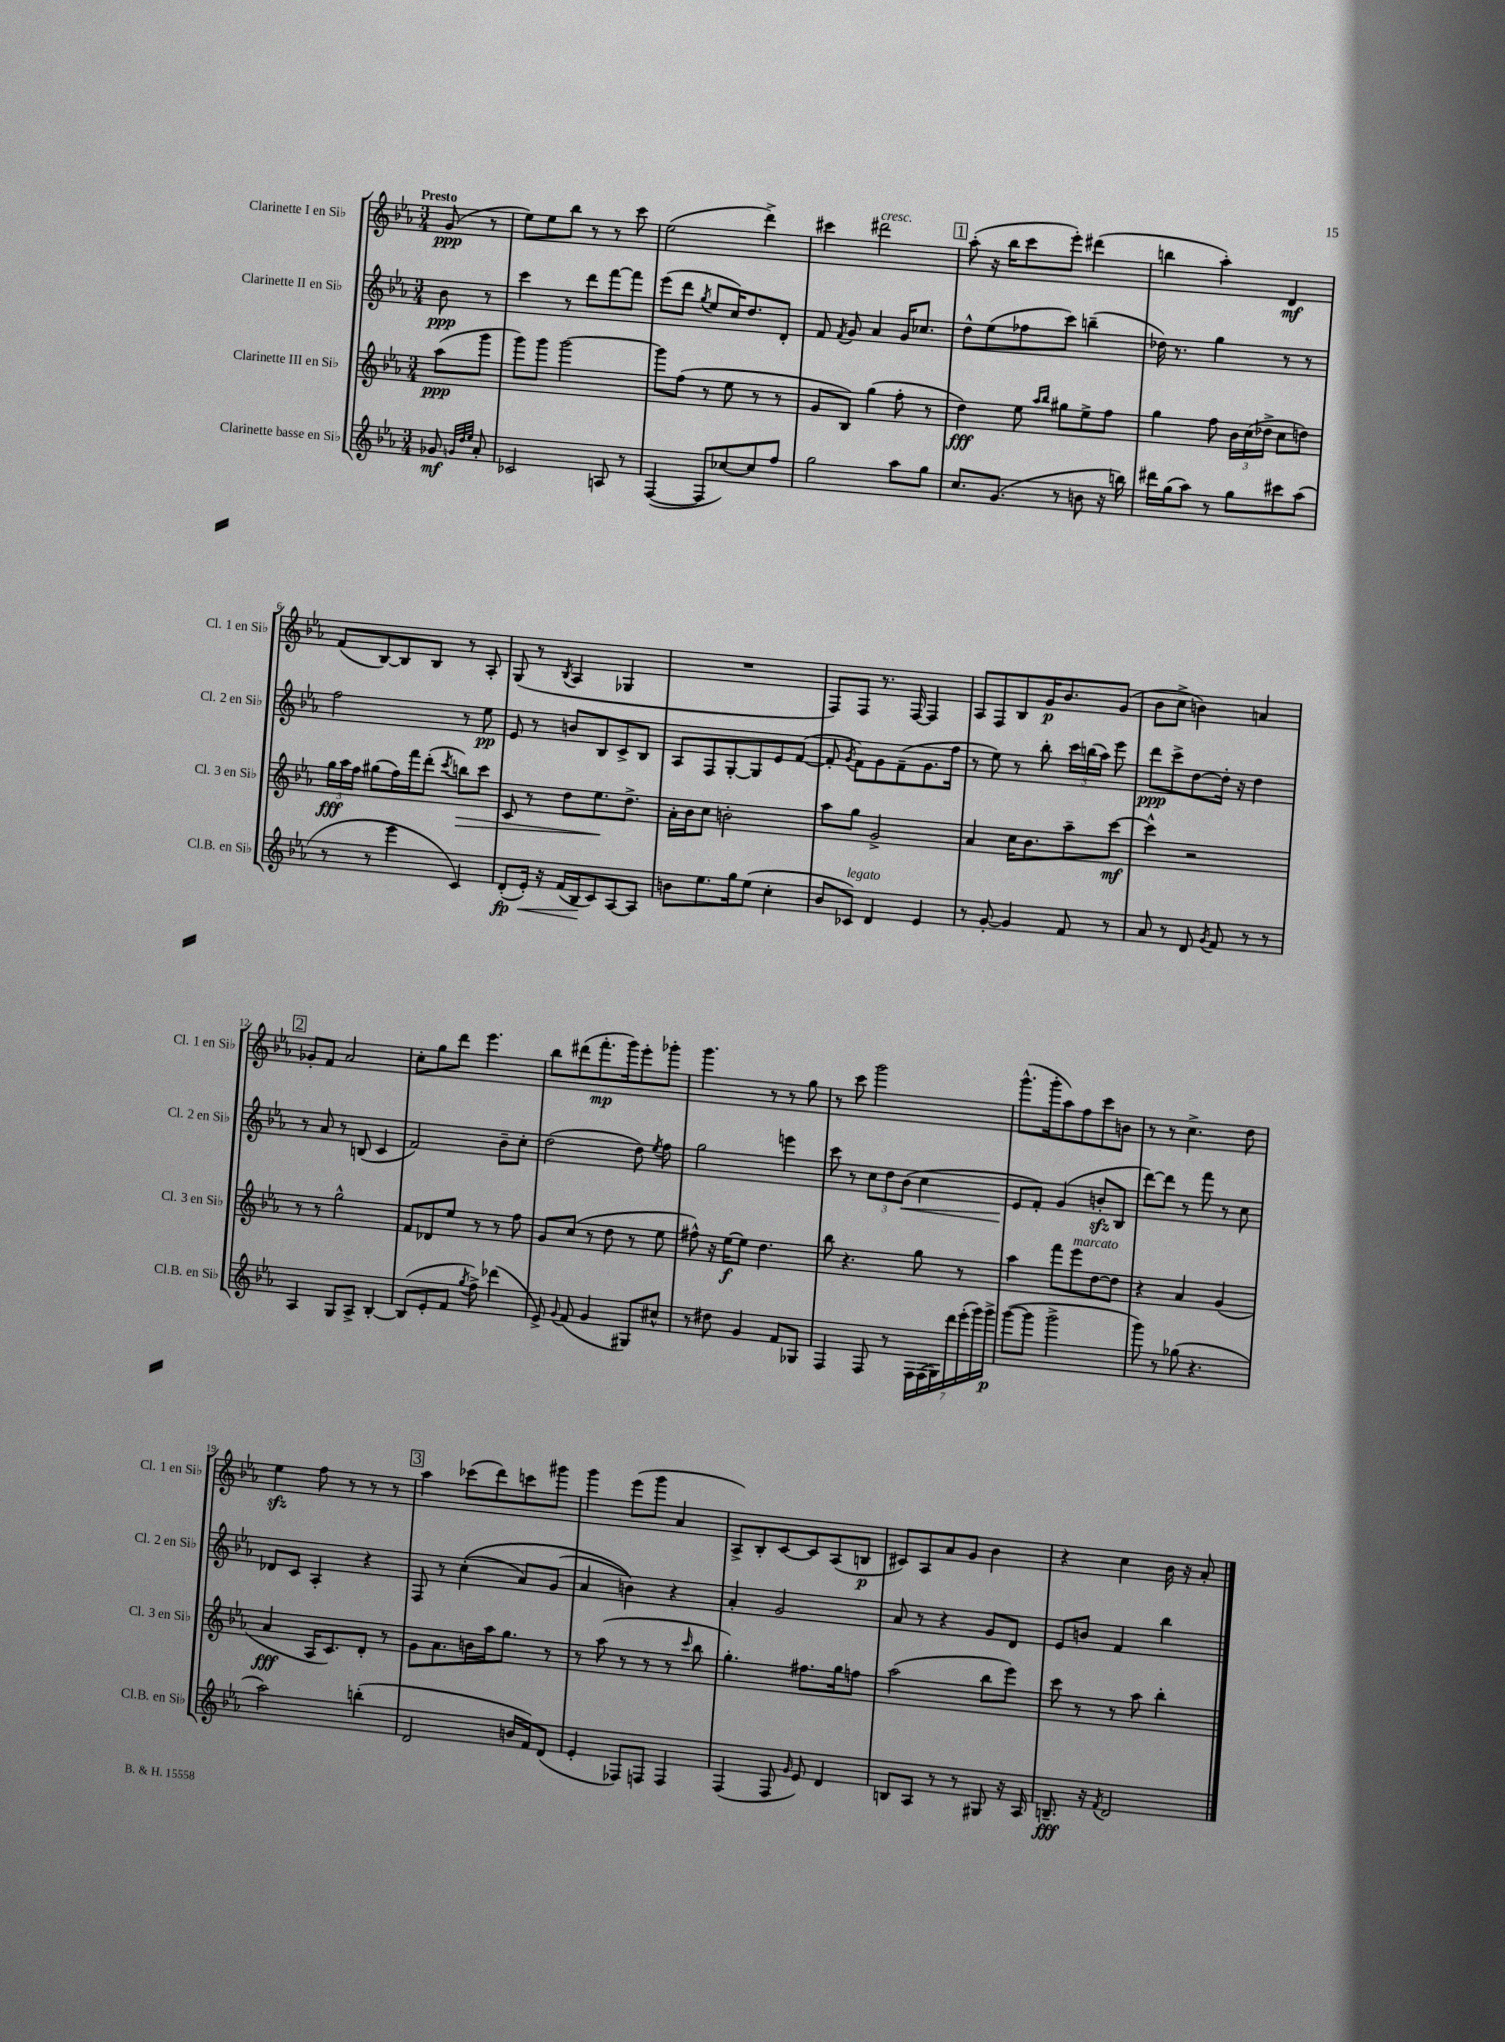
<<
\new StaffGroup <<
\new Staff = "s0" \with { instrumentName = "Clarinette I en Sib" shortInstrumentName = "Cl. 1 en Sib" } {
    \clef treble \key ees \major \numericTimeSignature \time 3/4 \partial 4 \tempo "Presto"
    \autoBeamOff g'8\ppp( r8 |
    ees''8[) ees''8 bes''8] r8 r8 c'''8 |
    ees''2( d'''4->) |
    cis'''4 dis'''2^\markup { \italic "cresc." } |
    \mark \markup { \box "1" } aes''8-.( r16 bes''16[ c'''8 ees'''8]-.) dis'''4( |
    b''4 aes''4-.) d'4\mf |
    f'8[( bes8~) bes8 bes8] r8 aes8-. |
    g8( r8 \acciaccatura { bes8 } aes4 ges4 |
    R2. |
    f8[) f8] r8. f16~ f4 |
    aes8[ f8 bes8 g'16\p bes'8. g'8]( |
    bes'8[ c''8]-> b'4) a'4 |
    \mark \markup { \box "2" } ges'8[-. f'8] aes'2 |
    c''8[-. g''8 d'''8] ees'''4. |
    bes''8[ dis'''8( f'''8.-.\mp g'''16) ees'''8-. ges'''8]-. |
    g'''4. r8 r8 g''8 |
    r8 c'''8 g'''2 |
    g'''8.[-^( g'''16-. aes''8) f''8 c'''8 b'8] |
    r8 r8 c''4.-> d''8 |
    ees''4\sfz f''8 r8 r8 r8 |
    \mark \markup { \box "3" } aes''4 ces'''8[( d'''8) c'''8 gis'''8] |
    g'''4 ees'''8[( g'''8] aes'4 |
    aes8[->) bes8-. c'8~ c'8 aes8( b8]\p |
    cis'8[) aes8 aes'8 g'8] bes'4 |
    r4 c''4 bes'16 r16 aes'8-. \bar "|." |
}
\new Staff = "s1" \with { instrumentName = "Clarinette II en Sib" shortInstrumentName = "Cl. 2 en Sib" } {
    \clef treble \key ees \major \numericTimeSignature \time 3/4 \partial 4
    \autoBeamOff bes'8\ppp r8 |
    c'''4 r8 d'''8[ f'''8~ f'''8] |
    ees'''8[( d'''8] \acciaccatura { g''8 } ees''8[ c''16) d''8. d'8]-. |
    f'8 \acciaccatura { f'8 } g'8 aes'4 g'16[ ces''8.] |
    \mark \markup { \box "1" } d''8[-^ ees''8( fes''8 c'''8]) b''4--( |
    des''16) r8. g''4 r8 r8 |
    f''2 r8 ees''8\pp |
    ees'8 r8 b'8[ bes8 c'8-> bes8] |
    aes8[ f8 g8~-. g8 ees'8 f'8]~( |
    f'8-. \acciaccatura { g'8 } f'8[) g'8 f'8--( g'8. f''16] |
    r8 ees''8) r8 bes''8-. \tuplet 3/2 { c'''16[ b''16( aes''16]) } ees'''8 |
    d'''8[\ppp c'''8-> d''8~ d''16]-. r16 d''4 |
    \mark \markup { \box "2" } r8 aes'8 r8 b8( c'4 |
    f'2) bes'8[-- c''8]-. |
    d''2( d''8) \acciaccatura { ees''8 } f''8 |
    g''2 e'''4 |
    c'''8 r8 \tuplet 3/2 { c''8[ d''8 bes'8]\<( } c''4 |
    ees'8[\! f'8]-.) g'4( b'8[-.\sfz bes8] |
    d'''8[~) d'''8] r8 f'''8 r8 c''8 |
    des'8[ c'8] aes4-. r4 |
    \mark \markup { \box "3" } f8 r8 c''4-.(\( aes'8[) g'8]( |
    aes'4 b'4)\) r4 |
    aes'4-. g'2 |
    aes'8 r8 r4 g'8[ d'8] |
    ees'8[ b'8] f'4 bes''4 \bar "|." |
}
\new Staff = "s2" \with { instrumentName = "Clarinette III en Sib" shortInstrumentName = "Cl. 3 en Sib" } {
    \clef treble \key ees \major \numericTimeSignature \time 3/4 \partial 4
    \autoBeamOff aes''8[\ppp( g'''8] |
    g'''8[) g'''8] g'''2~ |
    g'''8[ f''8]( r8 ees''8 r8 r8 |
    g'8[ bes8]) g''4( f''8-. r8 |
    \mark \markup { \box "1" } d''4\fff) ees''8 \grace { aes''16[ bes''16] } gis''8[ ees''8-> f''8] |
    g''4 f''8 \tuplet 3/2 { bes'16[ c''16( des''16]-> } c''8[ d''8]) |
    \tuplet 3/2 { g''16[\fff aes''16 f''16] } gis''8[( f''16) f'''16 d'''8]-.( \acciaccatura { c'''8 } b''8[\>) c'''8] |
    c'8 r8 d''8[ ees''8.\! d''8.]-> |
    aes'16[-. bes'16 c''8] b'2-. |
    aes''8[ g''8] g'2-> |
    aes'4 c''16[ bes'8. aes''8-- c'''8]~\mf |
    c'''4-^ r2 |
    \mark \markup { \box "2" } r8 r8 g''2-^ |
    f'8[ des'8 ees''8] r8 r8 f''8 |
    g'8[ c''8]( r8 d''8 r8 ees''8 |
    fis''8-^) r16 ees''16[~\f ees''8] d''4. |
    bes''8 r4. g''8 r8 |
    aes''4 f'''8[ ees'''8^\markup { \italic "marcato" } d''8~ d''8] |
    r4 aes'4 g'4( |
    aes'4\fff aes16[ c'8.) d'8]-. r8 |
    \mark \markup { \box "3" } g'8[ aes'8. b'16 aes''16 g''8.] r8 |
    r8 aes''8( r8 r8 r8 \grace { c'''16 } bes''8 |
    g''4.-.) fis''8.[ g''16 f''8] |
    aes''2( bes''8[ ees'''8]) |
    c'''8 r8 r8 aes''8 bes''4-. \bar "|." |
}
\new Staff = "s3" \with { instrumentName = "Clarinette basse en Sib" shortInstrumentName = "Cl.B. en Sib" } {
    \clef treble \key ees \major \numericTimeSignature \time 3/4 \partial 4
    \autoBeamOff ges'8\mf \grace { g'32[ d''32 ees''32] } aes'8-. |
    ces'2 a8 r8 |
    f4~( f8[ ces''8~) ces''8 f''8] |
    g''2 aes''8[ g''8] |
    \mark \markup { \box "1" } c''8.[ g'8.]( r8 b'8 r16 b''16) |
    dis'''16[ g''16( aes''8]) r8 g''8[ cis'''8 aes''8]( |
    r8 r8 ees'''4 c'4) |
    d'8[-.\fp( ees'16]-.\<) r16 f'16[( bes16\! c'8) aes8~ aes8] |
    b'8[ ees''8. g''16 ees''8]( c''4-. |
    bes'8[ ces'8]^\markup { \italic "legato" }) d'4 ees'4 |
    r8 g'8~-. g'4 f'8 r8 |
    aes'8 r8 d'8 \acciaccatura { g'8 } f'8 r8 r8 |
    \mark \markup { \box "2" } aes4 g8[ aes8]-> bes4~-. |
    bes8[( ees'8-. f'8] \acciaccatura { g''8 } f''8->) des'''4( |
    ees'8->) \appoggiatura { g'8 } f'8( g'4 gis8[) cis''8]-^ |
    r8 dis''8 g'4 f'8[ ges8] |
    f4 f8 r8 \tuplet 7/4 { f16[ f16( g16) d'''16 ees'''16-.( g'''16) g'''16]->\p } |
    g'''8[~( g'''8] g'''2-> |
    g'''8) r8 ges''8( r4. |
    aes''2) b''4-.( |
    \mark \markup { \box "3" } d'2 b'16[ f'16) d'8]( |
    ees'4-. fes8[) f8] f4 |
    f4( f8 \grace { g'16 } ees'8) d'4 |
    b8[ aes8] r8 r8 gis8 r16 aes16 |
    b8.--\fff r16 \acciaccatura { f'8 } d'2 \bar "|." |
}
>>
>>
